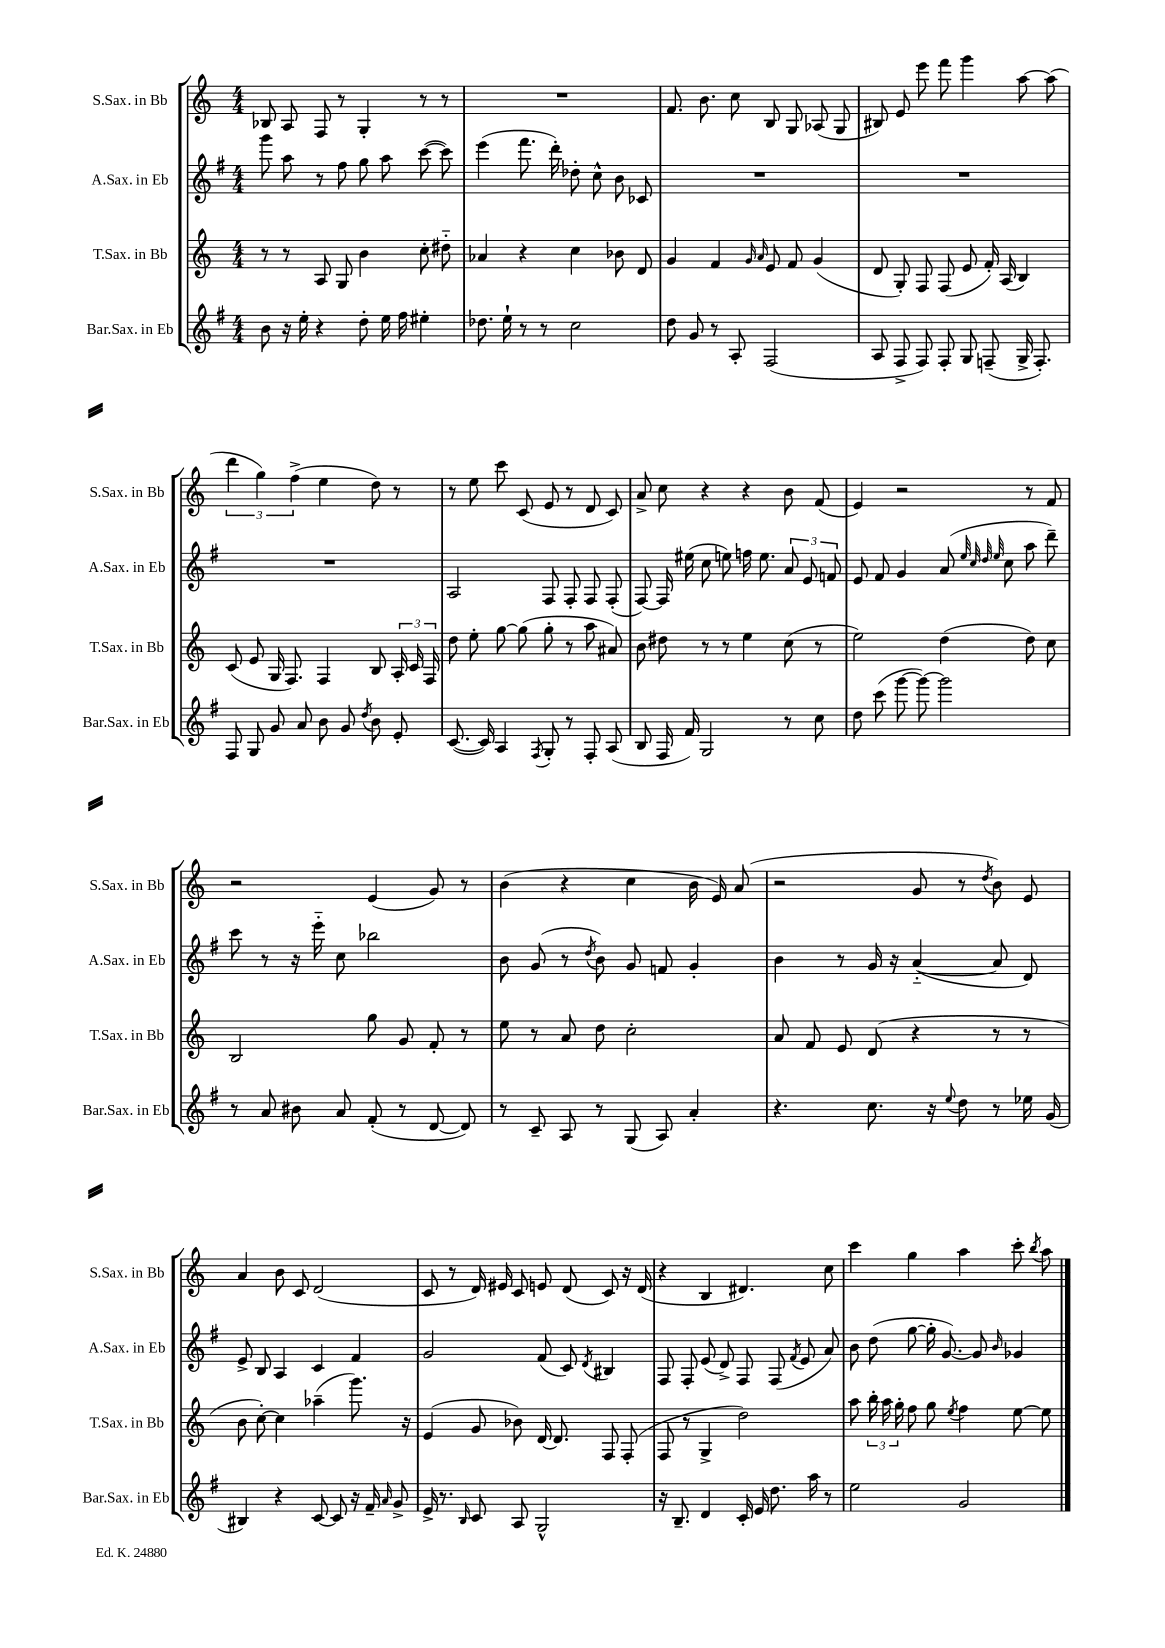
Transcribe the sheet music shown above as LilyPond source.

<<
\new StaffGroup <<
\new Staff = "s0" \with { instrumentName = "S.Sax. in Bb" shortInstrumentName = "S.Sax. in Bb" } {
    \clef treble \key c \major \numericTimeSignature \time 4/4
    \autoBeamOff bes8 a8 f8 r8 g4-. r8 r8 |
    R1 |
    f'8. b'8. c''8 b8 g8 aes8( g8 |
    bis8) e'8 e'''8 f'''8 g'''4 a''8~ a''8( |
    \tuplet 3/2 { d'''4 g''4) f''4->( } e''4 d''8) r8 |
    r8 e''8 c'''8 c'8( e'8 r8 d'8 c'8) |
    a'8-> c''8 r4 r4 b'8 f'8( |
    e'4) r2 r8 f'8 |
    r2 e'4( g'8) r8 |
    b'4( r4 c''4 b'16 e'16) a'8( |
    r2 g'8 r8 \acciaccatura { d''8 } b'8) e'8 |
    a'4 b'8 c'8 d'2( |
    c'8 r8 d'16) eis'16 c'8 e'8 d'8( c'8) r16 d'16( |
    r4 b4 dis'4.) c''8 |
    c'''4 g''4 a''4 c'''8-. \acciaccatura { b''8 } a''8 \bar "|." |
}
\new Staff = "s1" \with { instrumentName = "A.Sax. in Eb" shortInstrumentName = "A.Sax. in Eb" } {
    \clef treble \key g \major \numericTimeSignature \time 4/4
    \autoBeamOff g'''8 a''8 r8 fis''8 g''8 a''8 c'''8~( c'''8) |
    e'''4( fis'''8. d'''16-.) des''8-. c''8-^ b'8 ces'8 |
    R1 |
    R1 |
    R1 |
    a2 fis8 fis8-. fis8 fis8-.( |
    fis8~) fis16 eis''16( c''8 e''8) f''16 e''8. \tuplet 3/2 { a'8 e'8 f'8 } |
    e'8 fis'8 g'4 a'8( \grace { e''32 c''32 d''32 e''32 } c''8 a''8 d'''8--) |
    c'''8 r8 r16 e'''16-_ c''8 bes''2 |
    b'8 g'8( r8 \acciaccatura { d''8 } b'8) g'8 f'8 g'4-. |
    b'4 r8 g'16 r16 a'4~-_( a'8 d'8) |
    e'8-> b8 a4 c'4 fis'4 |
    g'2 fis'8( c'8) \acciaccatura { d'8 } bis4 |
    fis8 fis8-. e'8( d'8->) fis8 fis8( \acciaccatura { fis'8 } e'8 a'8) |
    b'8 d''8( g''8~ g''16-. g'8.~) g'8 \grace { b'16 } ges'4 \bar "|." |
}
\new Staff = "s2" \with { instrumentName = "T.Sax. in Bb" shortInstrumentName = "T.Sax. in Bb" } {
    \clef treble \key c \major \numericTimeSignature \time 4/4
    \autoBeamOff r8 r8 a8 g8 b'4 c''8-. dis''8-_ |
    aes'4 r4 c''4 bes'8 d'8 |
    g'4 f'4 \grace { g'16 a'16 } e'8 f'8 g'4( |
    d'8 g8-.) f8 f8( e'8 f'16-.) a16( b4) |
    c'8( e'8 g16 f8.) f4 b8 \tuplet 3/2 { a16-. c'16 f16 } |
    d''8 e''8-. g''8~ g''8( g''8-. r8 a''8 ais'8) |
    b'8 dis''8 r8 r8 e''4 c''8( r8 |
    e''2) d''4( d''8) c''8 |
    b2 g''8 g'8 f'8-. r8 |
    e''8 r8 a'8 d''8 c''2-. |
    a'8 f'8 e'8 d'8( r4 r8 r8 |
    b'8 c''8~-.) c''4 aes''4--( g'''8.) r16 |
    e'4( g'8 bes'8) d'16~ d'8. f8 f8-.( |
    f8 r8 g4-> d''2) |
    a''8 \tuplet 3/2 { b''16-. a''16 g''16-. } f''8 g''8 \acciaccatura { e''8 } f''4 e''8~ e''8 \bar "|." |
}
\new Staff = "s3" \with { instrumentName = "Bar.Sax. in Eb" shortInstrumentName = "Bar.Sax. in Eb" } {
    \clef treble \key g \major \numericTimeSignature \time 4/4
    \autoBeamOff b'8 r16 e''16-. r4 d''8-. e''16 fis''16 eis''4-. |
    des''8. e''16-! r8 r8 c''2 |
    d''8 g'8 r8 a8-. fis2( |
    a8 fis8-> fis8) fis8-. g8 f8--( g16-> f8.-.) |
    fis8 g8 g'8 a'8 b'8 g'8 \acciaccatura { d''8 } b'8 e'8-. |
    c'8.~( c'16) a4 \acciaccatura { fis8 } g8-. r8 fis8-. a8( |
    b8 fis16 fis'16) g2 r8 c''8 |
    d''8 c'''8( g'''8~ g'''8~) g'''2 |
    r8 a'8 bis'8 a'8 fis'8-.( r8 d'8~ d'8) |
    r8 c'8-- a8 r8 g8( a8) a'4-. |
    r4. c''8. r16 \appoggiatura { e''8 } d''8 r8 ees''16 g'16( |
    bis4) r4 c'8~ c'8 r16 fis'16-- \grace { a'16 } g'8-> |
    e'16-> r8. \grace { b16 } c'8 a8 g2-^ |
    r16 b8.-- d'4 c'16-. e'16 d''8. a''16 r8 |
    e''2 g'2 \bar "|." |
}
>>
>>
\layout { \context { \Score \remove "Bar_number_engraver" } }
